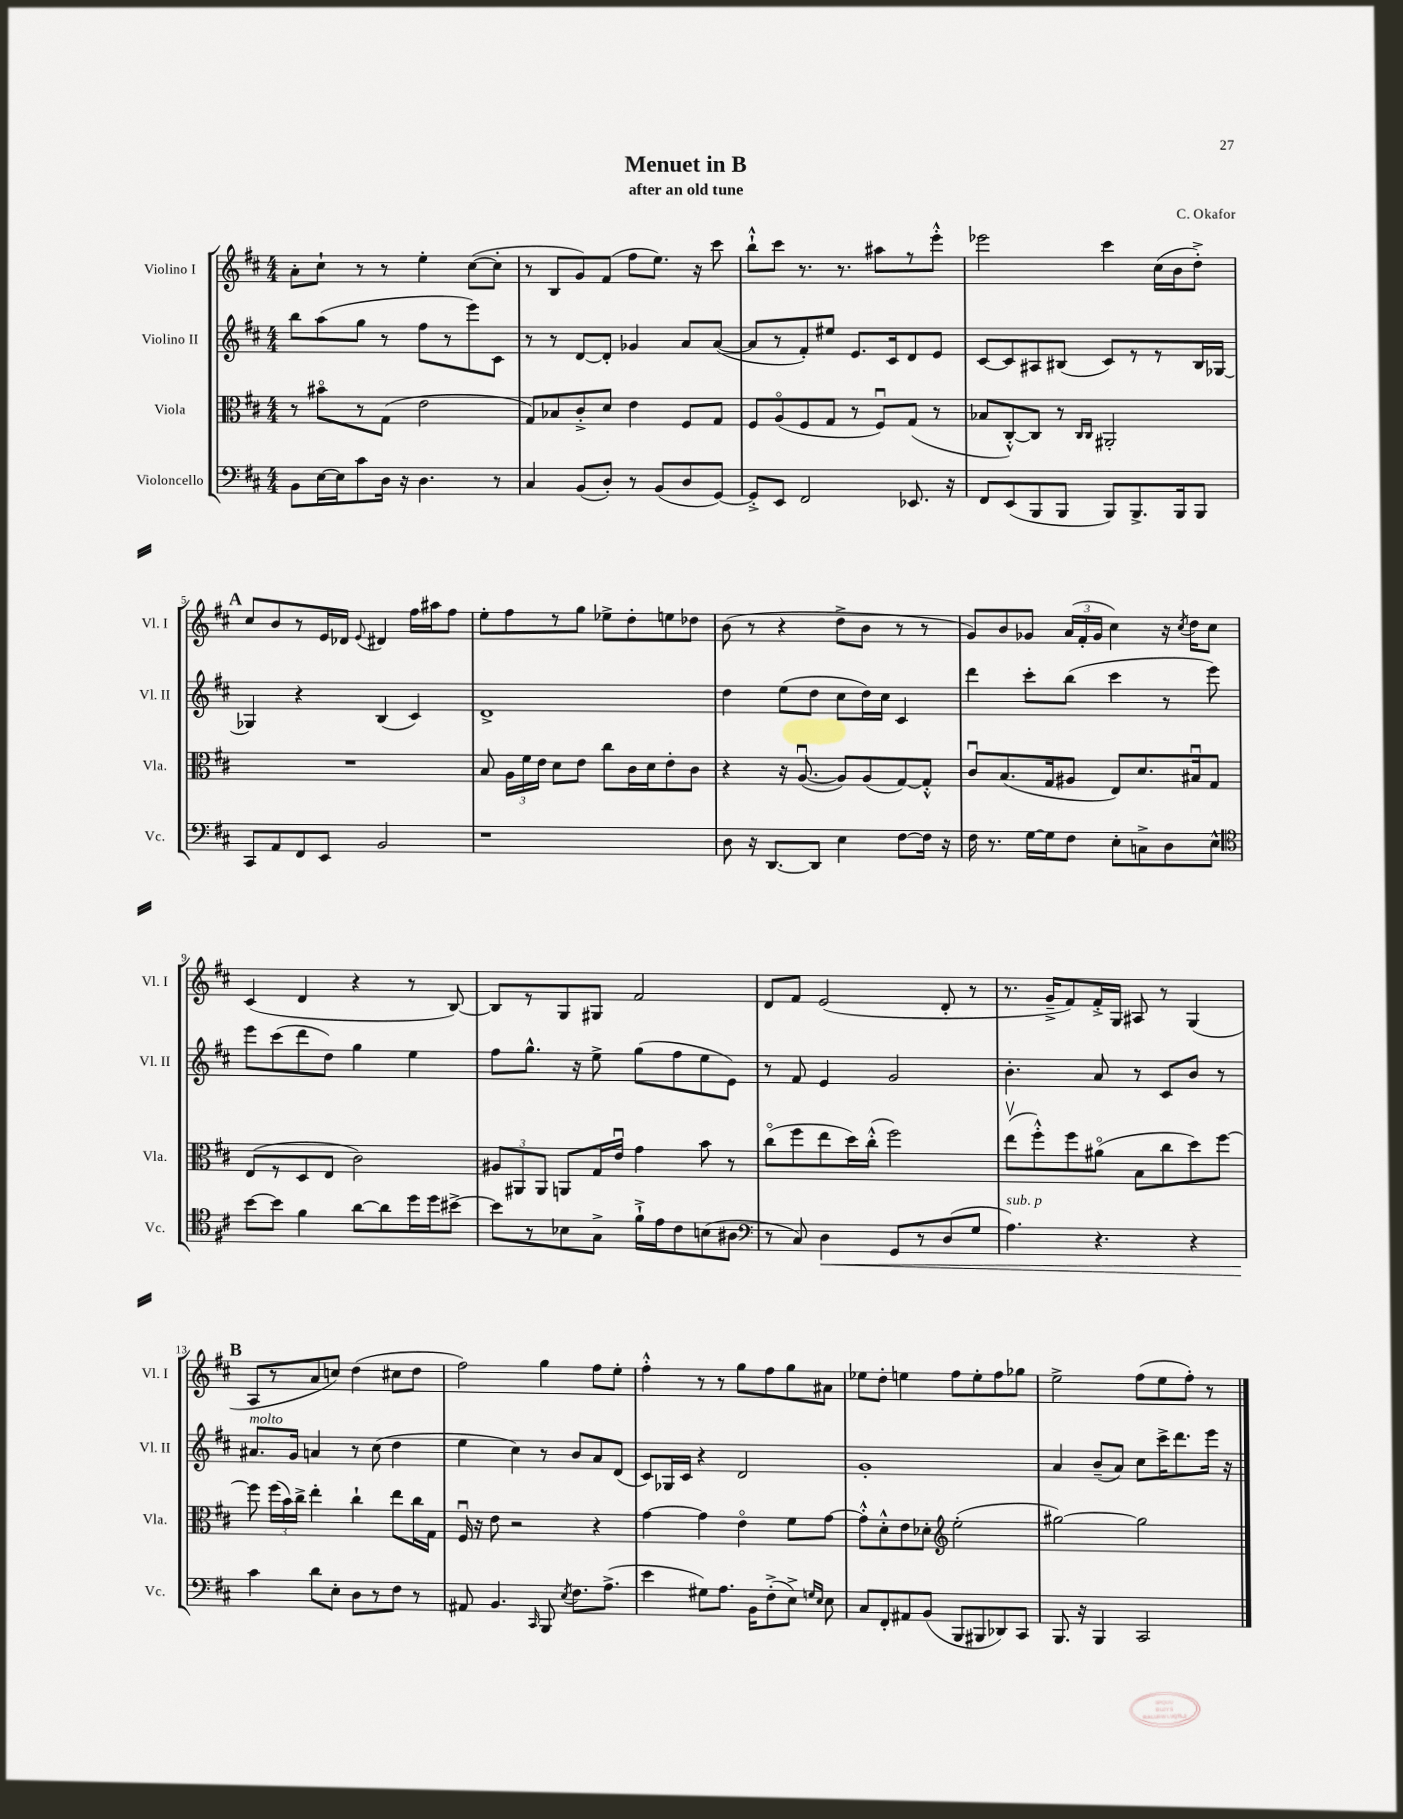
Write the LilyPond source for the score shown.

\header { title = "Menuet in B" composer = "C. Okafor" subtitle = "after an old tune" }
<<
\new StaffGroup <<
\new Staff = "s0" \with { instrumentName = "Violino I" shortInstrumentName = "Vl. I" } {
    \clef treble \key d \major \numericTimeSignature \time 4/4
    \autoBeamOff a'8[-. cis''8]-! r8 r8 e''4-. cis''8[~( cis''8]-. |
    r8 b8[ g'8) fis'8]( fis''8[ e''8.]) r16 cis'''8 |
    b''8[-!-^ cis'''8] r8. r8. ais''8[ r8 e'''8]-.-^ |
    ees'''2 cis'''4 cis''16[( b'16 d''8]-.->) |
    \mark \markup { \bold "A" } cis''8[ b'8 r8 e'16 des'16] \appoggiatura { e'8 } dis'4 fis''16[ ais''16 fis''8] |
    e''8[-. fis''8 r8 g''8] ees''8[-> d''8-. e''8 des''8] |
    b'8( r8 r4 d''8[-> b'8] r8 r8 |
    g'8[) b'8 ges'8] \tuplet 3/2 { a'16[( fis'16-. ges'16] } cis''4) r16 \acciaccatura { cis''8 } d''16[ cis''8] |
    cis'4( d'4 r4 r8 b8~) |
    b8[ r8 g8 gis8] fis'2 |
    d'8[ fis'8] e'2( d'8-. r8 |
    r8. g'16[---> fis'8) fis'16-.-> g16] ais8 r8 g4( |
    \mark \markup { \bold "B" } a8[ r8 a'8 c''8]) d''4( cis''8[ d''8] |
    fis''2) g''4 fis''8[ e''8]-. |
    fis''4-.-^ r8 r8 g''8[ fis''8 g''8 ais'8] |
    ees''8[ d''8]-. e''4 fis''8[ e''8-. fis''8 ges''8] |
    e''2-> fis''8[( e''8 fis''8]-.) r8 \bar "|." |
}
\new Staff = "s1" \with { instrumentName = "Violino II" shortInstrumentName = "Vl. II" } {
    \clef treble \key d \major \numericTimeSignature \time 4/4
    \autoBeamOff b''8[ a''8( g''8] r8 fis''8[ r8 e'''8) cis'8] |
    r8 r8 d'8[~ d'8]-. ges'4 a'8[ a'8]~( |
    a'8[ r8 fis'8-.) eis''8] e'8.[ cis'16 d'8 e'8] |
    cis'8[~ cis'8 ais8 bis8]( cis'8[) r8 r8 bis16 ges16]~ |
    \mark \markup { \bold "A" } ges4 r4 b4( cis'4) |
    d'1-> |
    d''4 e''8[( d''8] cis''8[ d''16) cis''16] cis'4 |
    d'''4 cis'''8[-. b''8]( cis'''4 r8 e'''8) |
    e'''8[ cis'''8( d'''8 d''8]) g''4 e''4 |
    fis''8[ g''8.]-^ r16 e''8-> g''8[( fis''8 e''8 e'8]) |
    r8 fis'8 e'4 g'2 |
    b'4.-. a'8 r8 cis'8[ b'8] r8 |
    \mark \markup { \bold "B" } ais'8.[^\markup { \italic "molto" } g'16] a'4 r8 cis''8( d''4 |
    e''4 cis''4) r8 b'8[ a'8 d'8]( |
    cis'8[) ges16 cis'16] r4 d'2 |
    g'1-. |
    a'4 b'8[--( a'8]) cis''8[ cis'''16-> d'''8. e'''16] r16 \bar "|." |
}
\new Staff = "s2" \with { instrumentName = "Viola" shortInstrumentName = "Vla." } {
    \clef alto \key d \major \numericTimeSignature \time 4/4
    \autoBeamOff r8 bis'8[\flageolet r8 g8]( e'2 |
    g8[) bes8 cis'8-.-> d'8] e'4 fis8[ g8] |
    fis8[ a8\flageolet( fis8 g8] r8 fis8[\downbow) g8]( r8 |
    bes8[ cis8~-.-^) cis8] r8 \grace { cis16[ cis16] } ais,2-. |
    \mark \markup { \bold "A" } R1 |
    b8 \tuplet 3/2 { a16[ fis'16 e'16] } d'8[ e'8] cis''8[ cis'16 d'16 e'8-. cis'8] |
    r4 r16 a8.~\downbow( a8[) a8( g8~) g8]-.-^ |
    cis'8[\downbow b8.( g16 ais8] e8[) d'8. bis16\downbow g8] |
    e8[( r8 d8 e8] cis'2) |
    \tuplet 3/2 { ais8[ ais,8 ais,8] } a,8[ g16 e'16]\downbow g'4 b'8 r8 |
    cis''8[\flageolet( fis''8 e''8 d''16) cis''16]-.-^( fis''2) |
    e''8[\upbow( fis''8-.-^) fis''8 ais'8]\flageolet( b8[ cis''8 d''8) fis''8]~ |
    \mark \markup { \bold "B" } fis''8 \tuplet 3/2 { fis''16[( b'16) cis''16]-> } e''4-. cis''4-! e''8[ cis''16 g16] |
    fis16\downbow r16 e'8 r2 r4 |
    g'4~ g'4 e'4\flageolet fis'8[ g'8]~ |
    g'8[-.-^ d'8-.-^ e'8 des'8]-. \clef treble e''2-.( |
    gis''2~) gis''2 \bar "|." |
}
\new Staff = "s3" \with { instrumentName = "Violoncello" shortInstrumentName = "Vc." } {
    \clef bass \key d \major \numericTimeSignature \time 4/4
    \autoBeamOff b,8[ e16~ e16 cis'8 d16] r16 d4. r8 |
    cis4 b,8[( d8]-.) r8 b,8[( d8 g,8]~) |
    g,8[-.-> e,8] fis,2 ees,8. r16 |
    fis,8[ e,8( b,,8 b,,8] b,,8[) b,,8.-> b,,16 b,,8] |
    \mark \markup { \bold "A" } cis,8[ a,8 fis,8 e,8] b,2 |
    r1 |
    d8 r16 d,8.[~ d,8] e4 fis8[~ fis16] r16 |
    fis16 r8. g16[~ g16 fis8] e8[-. c8-> d8 e8]-^ |
    \clef tenor b'8[~ b'8] fis'4 a'8[~ a'8 d''16 d''16 bis'8]~-> |
    bis'8[ r8 bes8 g8]-> fis'16[-!-> e'16 cis'8 b8( ais8] |
    \clef bass r8 cis8) d4\< g,8[ r8 d8( g8] |
    a4.^\markup { \italic "sub. p" }) r4. r4 |
    \mark \markup { \bold "B" } cis'4\! d'8[ e8]-. d8[ r8 fis8] r8 |
    ais,8 b,4. \grace { cis,16 } b,,8 \acciaccatura { e8 } fis8.[ a8.]->( |
    e'4 gis8[) a8.] b,16[ fis8-.->( e8]->) \grace { g16[ e16] } e8 |
    cis8[ fis,8-. ais,8 b,8]( b,,8[ bis,,8 des,8) cis,8] |
    b,,8. r16 b,,4 cis,2 \bar "|." |
}
>>
>>
